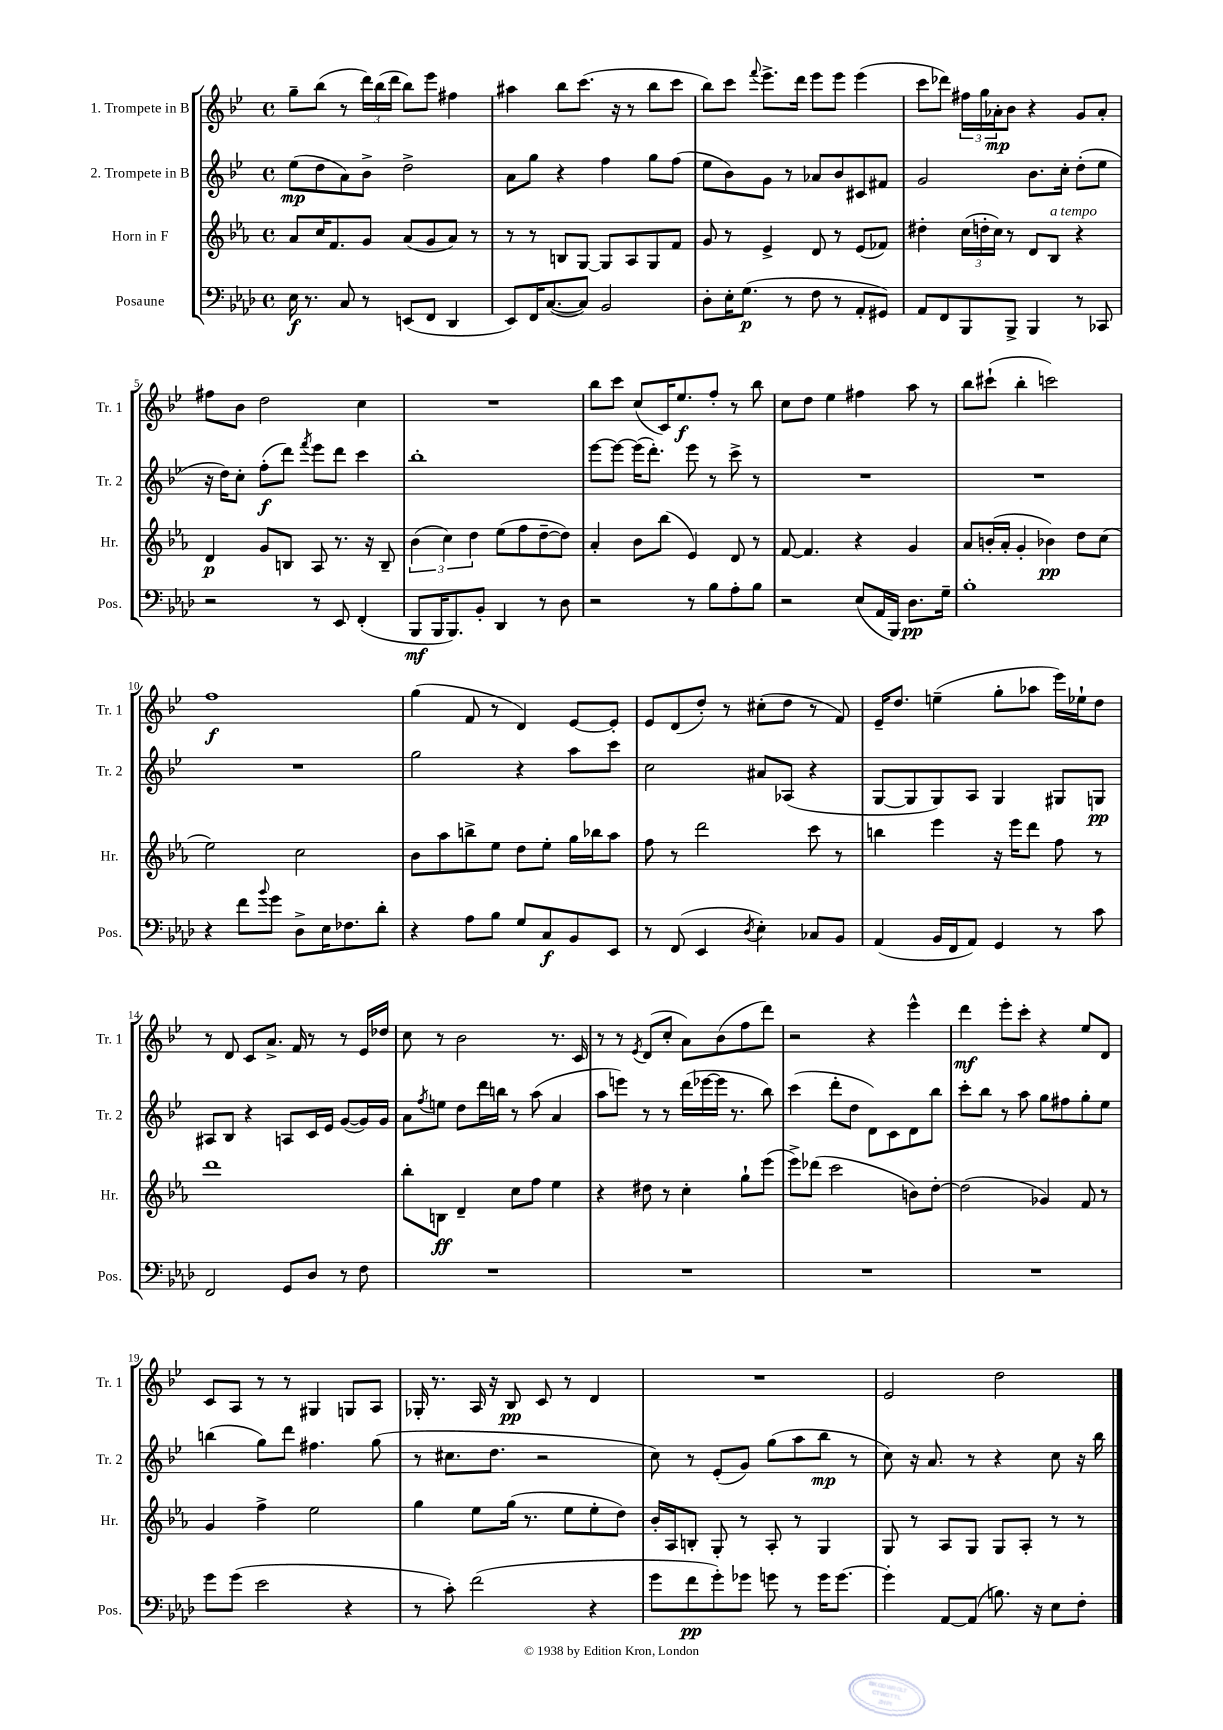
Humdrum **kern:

**kern	**dynam	**kern	**dynam	**kern	**dynam	**kern	**dynam
*part4	*part4	*part3	*part3	*part2	*part2	*part1	*part1
*staff4	*staff4	*staff3	*staff3	*staff2	*staff2	*staff1	*staff1
*I"Posaune	*	*I"Horn in F	*	*I"2. Trompete in B	*	*I"1. Trompete in B	*
*I'Pos.	*	*I'Hr.	*	*I'Tr. 2	*	*I'Tr. 1	*
*clefF4	*	*clefG2	*	*clefG2	*	*clefG2	*
*k[b-e-a-d-]	*	*k[b-e-a-]	*	*k[b-e-]	*	*k[b-e-]	*
*M4/4	*	*M4/4	*	*M4/4	*	*M4/4	*
*met(c)	*	*met(c)	*	*met(c)	*	*met(c)	*
=1	=1	=1	=1	=1	=1	=1	=1
16E-\	f	8a-/L	.	(8ee-\L	mp	8gg~\L	.
8.r	.	.	.	.	.	.	.
.	.	16cc/K	.	8dd\	.	(8bb-\J	.
.	.	8.f/	.	.	.	.	.
8C/	.	.	.	8a\)	.	8r	.
8r	.	8g/J	.	8b-^\J	.	24ddd\LL)	.
.	.	.	.	.	.	(24bb-\	.
.	.	.	.	.	.	24ddd\JJ	.
(8EEn/L	.	(8a-/L	.	2dd^\	.	8bb-\L)	.
8FF/J	.	8g/	.	.	.	8eee-\J	.
4DD-/	.	8a-/J)	.	.	.	4ff#X\	.
.	.	8r	.	.	.	.	.
=2	=2	=2	=2	=2	=2	=2	=2
8EE-/L)	.	8r	.	8a\L	.	4aa#X\	.
16FF/K	.	8r	.	8gg\J	.	.	.
([8.C/	.	.	.	.	.	.	.
.	.	8Bn/L	.	4r	.	8bb-\L	.
8C/J])	.	[8G/J	.	.	.	(8.ccc\J	.
2BB-/	.	8G/L]	.	4ff\	.	.	.
.	.	.	.	.	.	16r	.
.	.	8A-/	.	.	.	8r	.
.	.	8G/	.	8gg\L	.	8bb-\L	.
.	.	8f/J	.	(8ff\J	.	8ccc\J	.
=3	=3	=3	=3	=3	=3	=3	=3
8D-'\L	.	8g/	.	8ee-\L	.	8bb-\L)	.
16E-'\K	.	8r	.	8b-\)	.	8ccc\J	.
(8.G\J	p	.	.	.	.	.	.
.	.	.	.	.	.	8qqfff/	.
.	.	4e-^/	.	8g\J	.	8.eee-^\L	.
8r	.	.	.	8r	.	.	.
.	.	.	.	.	.	16ddd\Jk	.
8F\	.	8d/	.	8a-X/L	.	8eee-\L	.
8r	.	8r	.	8b-/	.	8eee-\J	.
8AA-'/L	.	(8e-/L	.	8c#X/	.	(4eee-\	.
8GG#X/J)	.	8f-X/J)	.	8f#X/J	.	.	.
=4	=4	=4	=4	=4	=4	=4	=4
8AA-/L	.	4dd#X'\	.	2g/	.	8ccc\L	.
8FF/	.	.	.	.	.	8ddd-X\J)	.
8BBB-/	.	(24cc\LL	.	.	.	24ff#X\LL	.
.	.	24ddn'\	.	.	.	24gg\	.
.	.	24cc\JJ)	.	.	.	24a-X'\J	mp
8BBB-^/J	.	8r	.	.	.	8b-\J	.
4BBB-/	.	8d/L	.	8.b-\L	.	4r	.
!	!	!LO:TX:a:i:t=a tempo	!	!	!	!	!
.	.	8B-/J	.	.	.	.	.
.	.	.	.	16cc'\Jk	.	.	.
8r	.	4r	.	(8dd'\L	.	8g/L	.
8CC-X/	.	.	.	8ee-\J	.	8a-'/J	.
!!LO:LB:g=z
=5	=5	=5	=5	=5	=5	=5	=5
2r	.	4d/	p	16r	.	8ff#X\L	.
.	.	.	.	16dd\KL)	.	.	.
.	.	.	.	8cc'\J	.	8b-\J	.
.	.	8g/L	.	(8ff'\L	f	2dd\	.
.	.	8Bn/J	.	8ddd\J)	.	.	.
.	.	.	.	8qfff/	.	.	.
8r	.	8A-/	.	8eee-\L	.	.	.
8EE-/	.	8.r	.	8ddd\J	.	.	.
(4FF'/	.	.	.	4ccc\	.	4cc\	.
.	.	16r	.	.	.	.	.
.	.	8B~/	.	.	.	.	.
=6	=6	=6	=6	=6	=6	=6	=6
8BBB-/L	mf	(6b-\	.	1bb-'	.	1r	.
16BBB-/K	.	.	.	.	.	.	.
.	.	6cc\)	.	.	.	.	.
8.BBB-/)	.	.	.	.	.	.	.
.	.	6dd\	.	.	.	.	.
8BB-'/J	.	.	.	.	.	.	.
4DD-/	.	(8ee-\L	.	.	.	.	.
.	.	8ff\	.	.	.	.	.
8r	.	[8dd~\	.	.	.	.	.
8D-\	.	8dd\J])	.	.	.	.	.
=7	=7	=7	=7	=7	=7	=7	=7
2r	.	4a-'/	.	[8eee-\L	.	8bb-\L	.
.	.	.	.	8eee-\J_	.	8ccc\J	.
.	.	8b-\L	.	(16eee-\KL]	.	(8cc/L	.
.	.	.	.	8.ddd'\J)	.	.	.
.	.	(8bb-\J	.	.	.	16c/K)	.
.	.	.	.	.	.	8.ee-/	f
8r	.	4e-/)	.	8eee-\	.	.	.
8B-\L	.	.	.	8r	.	8ff'/J	.
8A-'\	.	8d/	.	8ccc^\	.	8r	.
8B-\J	.	8r	.	8r	.	8bb-\	.
=8	=8	=8	=8	=8	=8	=8	=8
2r	.	[8f/	.	1r	.	8cc\L	.
.	.	4.f/]	.	.	.	8dd\J	.
.	.	.	.	.	.	4ee-\	.
(8E-/L	.	4r	.	.	.	4ff#X\	.
16AA-/L	.	.	.	.	.	.	.
16BBB-/JJ)	.	.	.	.	.	.	.
8.D-\L	pp	4g/	.	.	.	8aa\	.
.	.	.	.	.	.	8r	.
16G~\Jk	.	.	.	.	.	.	.
=9	=9	=9	=9	=9	=9	=9	=9
1B-'	.	8a-/L	.	1r	.	8bb-\L	.
.	.	(16bn'/L	.	.	.	(8ccc#X`\J	.
.	.	16a-'/JJ	.	.	.	.	.
.	.	4g'/	.	.	.	4bb-'\	.
.	.	4b-X\)	pp	.	.	2cccn\)	.
.	.	8dd\L	.	.	.	.	.
.	.	(8cc\J	.	.	.	.	.
!!LO:LB:g=z
=10	=10	=10	=10	=10	=10	=10	=10
4r	.	2ee-\)	.	1r	.	1ff	f
8f\L	.	.	.	.	.	.	.
8qqb-/	.	.	.	.	.	.	.
8g\J	.	.	.	.	.	.	.
8D-^\L	.	2cc\	.	.	.	.	.
16E-\K	.	.	.	.	.	.	.
8.F-X\	.	.	.	.	.	.	.
8d-'\J	.	.	.	.	.	.	.
=11	=11	=11	=11	=11	=11	=11	=11
4r	.	8b-\L	.	2gg\	.	(4gg\	.
.	.	8aa-\	.	.	.	.	.
8A-\L	.	8bbn^\	.	.	.	8f/	.
8B-\J	.	8ee-\J	.	.	.	8r	.
8G/L	.	8dd\L	.	4r	.	4d/)	.
8C/	f	8ee-'\J	.	.	.	.	.
8BB-/	.	16gg\LL	.	8aa\L	.	[8e-/L	.
.	.	16bb-X\J	.	.	.	.	.
8EE-/J	.	8aa-\J	.	8ccc\J	.	8e-'/J]	.
=12	=12	=12	=12	=12	=12	=12	=12
8r	.	8ff\	.	2cc\	.	8e-/L	.
(8FF/	.	8r	.	.	.	(8d/	.
4EE-/	.	2ddd\	.	.	.	8dd'/J)	.
.	.	.	.	.	.	8r	.
8qD-/	.	.	.	.	.	.	.
4E-'\)	.	.	.	8a#X/L	.	(8cc#X'\L	.
.	.	.	.	(8A-X/J	.	8dd\J	.
8C-X/L	.	8ccc\	.	4r	.	8r	.
8BB-/J	.	8r	.	.	.	8f/)	.
=13	=13	=13	=13	=13	=13	=13	=13
(4AA-/	.	4bbn\	.	[8G/L	.	16e-~/KL	.
.	.	.	.	.	.	8.dd/J	.
.	.	.	.	8G/]	.	.	.
16BB-/LL	.	4eee-\	.	8G/)	.	(4een~\	.
16FF/J	.	.	.	.	.	.	.
8AA-/J)	.	.	.	8A/J	.	.	.
4GG/	.	16r	.	4G/	.	8gg'\L	.
.	.	16eee-\KL	.	.	.	.	.
.	.	8ddd\J	.	.	.	8aa-X\J	.
8r	.	8ff\	.	8G#X/L	.	16eee-\LL)	.
.	.	.	.	.	.	16ee-X`\J	.
8c\	.	8r	.	8Gn/J	pp	8dd\J	.
!!LO:LB:g=z
=14	=14	=14	=14	=14	=14	=14	=14
2FF/	.	1ddd	.	8A#X/L	.	8r	.
.	.	.	.	8B-/J	.	8d/	.
.	.	.	.	4r	.	8c/L	.
.	.	.	.	.	.	8.a^/J	.
8GG/L	.	.	.	8An/L	.	.	.
.	.	.	.	.	.	16f/	.
8D-/J	.	.	.	16c/L	.	8r	.
.	.	.	.	16e-/JJ	.	.	.
8r	.	.	.	([8g/L	.	8r	.
8F\	.	.	.	16g/L])	.	16e-/LL	.
.	.	.	.	16g/JJ	.	16dd-X/JJ	.
=15	=15	=15	=15	=15	=15	=15	=15
1r	.	8bb-'\L	.	8a\L	.	8cc\	.
.	.	.	.	8qff/	.	.	.
.	.	8Bn\J	ff	8een\J	.	8r	.
.	.	4d~/	.	8dd\L	.	2b-\	.
.	.	.	.	16ddd\L	.	.	.
.	.	.	.	16bbn\JJ	.	.	.
.	.	8cc\L	.	8r	.	.	.
.	.	8ff\J	.	(8aa\	.	.	.
.	.	4ee-\	.	4a/	.	8.r	.
.	.	.	.	.	.	16c/	.
=16	=16	=16	=16	=16	=16	=16	=16
1r	.	4r	.	8aa\L	.	8r	.
.	.	.	.	8eeen\J)	.	8r	.
.	.	.	.	.	.	8qe-/	.
.	.	8dd#X\	.	8r	.	(8d/L	.
.	.	8r	.	8r	.	8cc'/J	.
.	.	4cc'\	.	(16ddd\LL	.	8a\L)	.
.	.	.	.	[16eee-X\	.	.	.
.	.	.	.	16eee-\JJ]	.	(8b-\	.
.	.	.	.	8.r	.	.	.
.	.	8gg`\L	.	.	.	8ff\	.
.	.	(8eee-\J	.	8bb-\)	.	8ddd\J)	.
=17	=17	=17	=17	=17	=17	=17	=17
1r	.	8eee-^\L)	.	(4ccc\	.	2r	.
.	.	(8ddd-X\J	.	.	.	.	.
.	.	2ccc\	.	8ddd'\L	.	.	.
.	.	.	.	8dd\J	.	.	.
.	.	.	.	8d\L)	.	4r	.
.	.	.	.	8c\	.	.	.
.	.	8bn\L)	.	8d\	.	4eee-^^\	.
.	.	[8dd'\J	.	8bb-\J	.	.	.
=18	=18	=18	=18	=18	=18	=18	=18
1r	.	(2dd\]	.	8ccc'\L	.	4ddd\	mf
.	.	.	.	8bb-\J	.	.	.
.	.	.	.	8r	.	8eee-'\L	.
.	.	.	.	8aa\	.	8ccc'\J	.
.	.	4g-X/)	.	8gg\L	.	4r	.
.	.	.	.	8ff#X\	.	.	.
.	.	8f/	.	8gg'\	.	8ee-/L	.
.	.	8r	.	8ee-\J	.	8d/J	.
!!LO:LB:g=z
=19	=19	=19	=19	=19	=19	=19	=19
8g\L	.	4g/	.	(4bbn\	.	8c/L	.
(8g\J	.	.	.	.	.	8A/J	.
2e-\	.	4ff^\	.	8gg\L)	.	8r	.
.	.	.	.	8ddd\J	.	8r	.
.	.	2ee-\	.	4.ff#X\	.	4G#X/	.
4r	.	.	.	.	.	8Gn/L	.
.	.	.	.	(8gg\	.	8A/J	.
=20	=20	=20	=20	=20	=20	=20	=20
8r	.	4gg\	.	8r	.	16G-X'/	.
.	.	.	.	.	.	8.r	.
8c'\)	.	.	.	8.cc#X\L	.	.	.
(2f\	.	8ee-\L	.	.	.	16A/	.
.	.	.	.	8.dd\J	.	16r	.
.	.	(16gg\Jk	.	.	.	8B-/	pp
.	.	8.r	.	.	.	.	.
.	.	.	.	2r	.	8c/	.
.	.	8ee-\L	.	.	.	8r	.
4r	.	8ee-'\	.	.	.	4d/	.
.	.	8dd\J)	.	.	.	.	.
=21	=21	=21	=21	=21	=21	=21	=21
8g\L	.	16b-'/LL	.	8cc\)	.	1r	.
.	.	16A-/J	.	.	.	.	.
8f\	pp	8Bn'/J	.	8r	.	.	.
8g'\)	.	8G'/	.	(8e-'/L	.	.	.
8g-X\J	.	8r	.	8g/J)	.	.	.
8gn\	.	8A-'/	.	(8gg\L	.	.	.
8r	.	8r	.	8aa\	.	.	.
16g\KL	.	4G/	.	8bb-\J	mp	.	.
[8.g\J	.	.	.	.	.	.	.
.	.	.	.	8r	.	.	.
=22	=22	=22	=22	=22	=22	=22	=22
4g'\]	.	8G/	.	8cc\)	.	2e-/	.
.	.	8r	.	16r	.	.	.
.	.	.	.	8.a/	.	.	.
[8AA-/L	.	8A-/L	.	.	.	.	.
(8AA-/J]	.	8G/J	.	8r	.	.	.
8.Bn\)	.	8G/L	.	4r	.	2dd\	.
.	.	8A-'/J	.	.	.	.	.
16r	.	.	.	.	.	.	.
8E-\L	.	8r	.	8cc\	.	.	.
8F'\J	.	8r	.	16r	.	.	.
.	.	.	.	16bb-\	.	.	.
==	==	==	==	==	==	==	==
*-	*-	*-	*-	*-	*-	*-	*-
